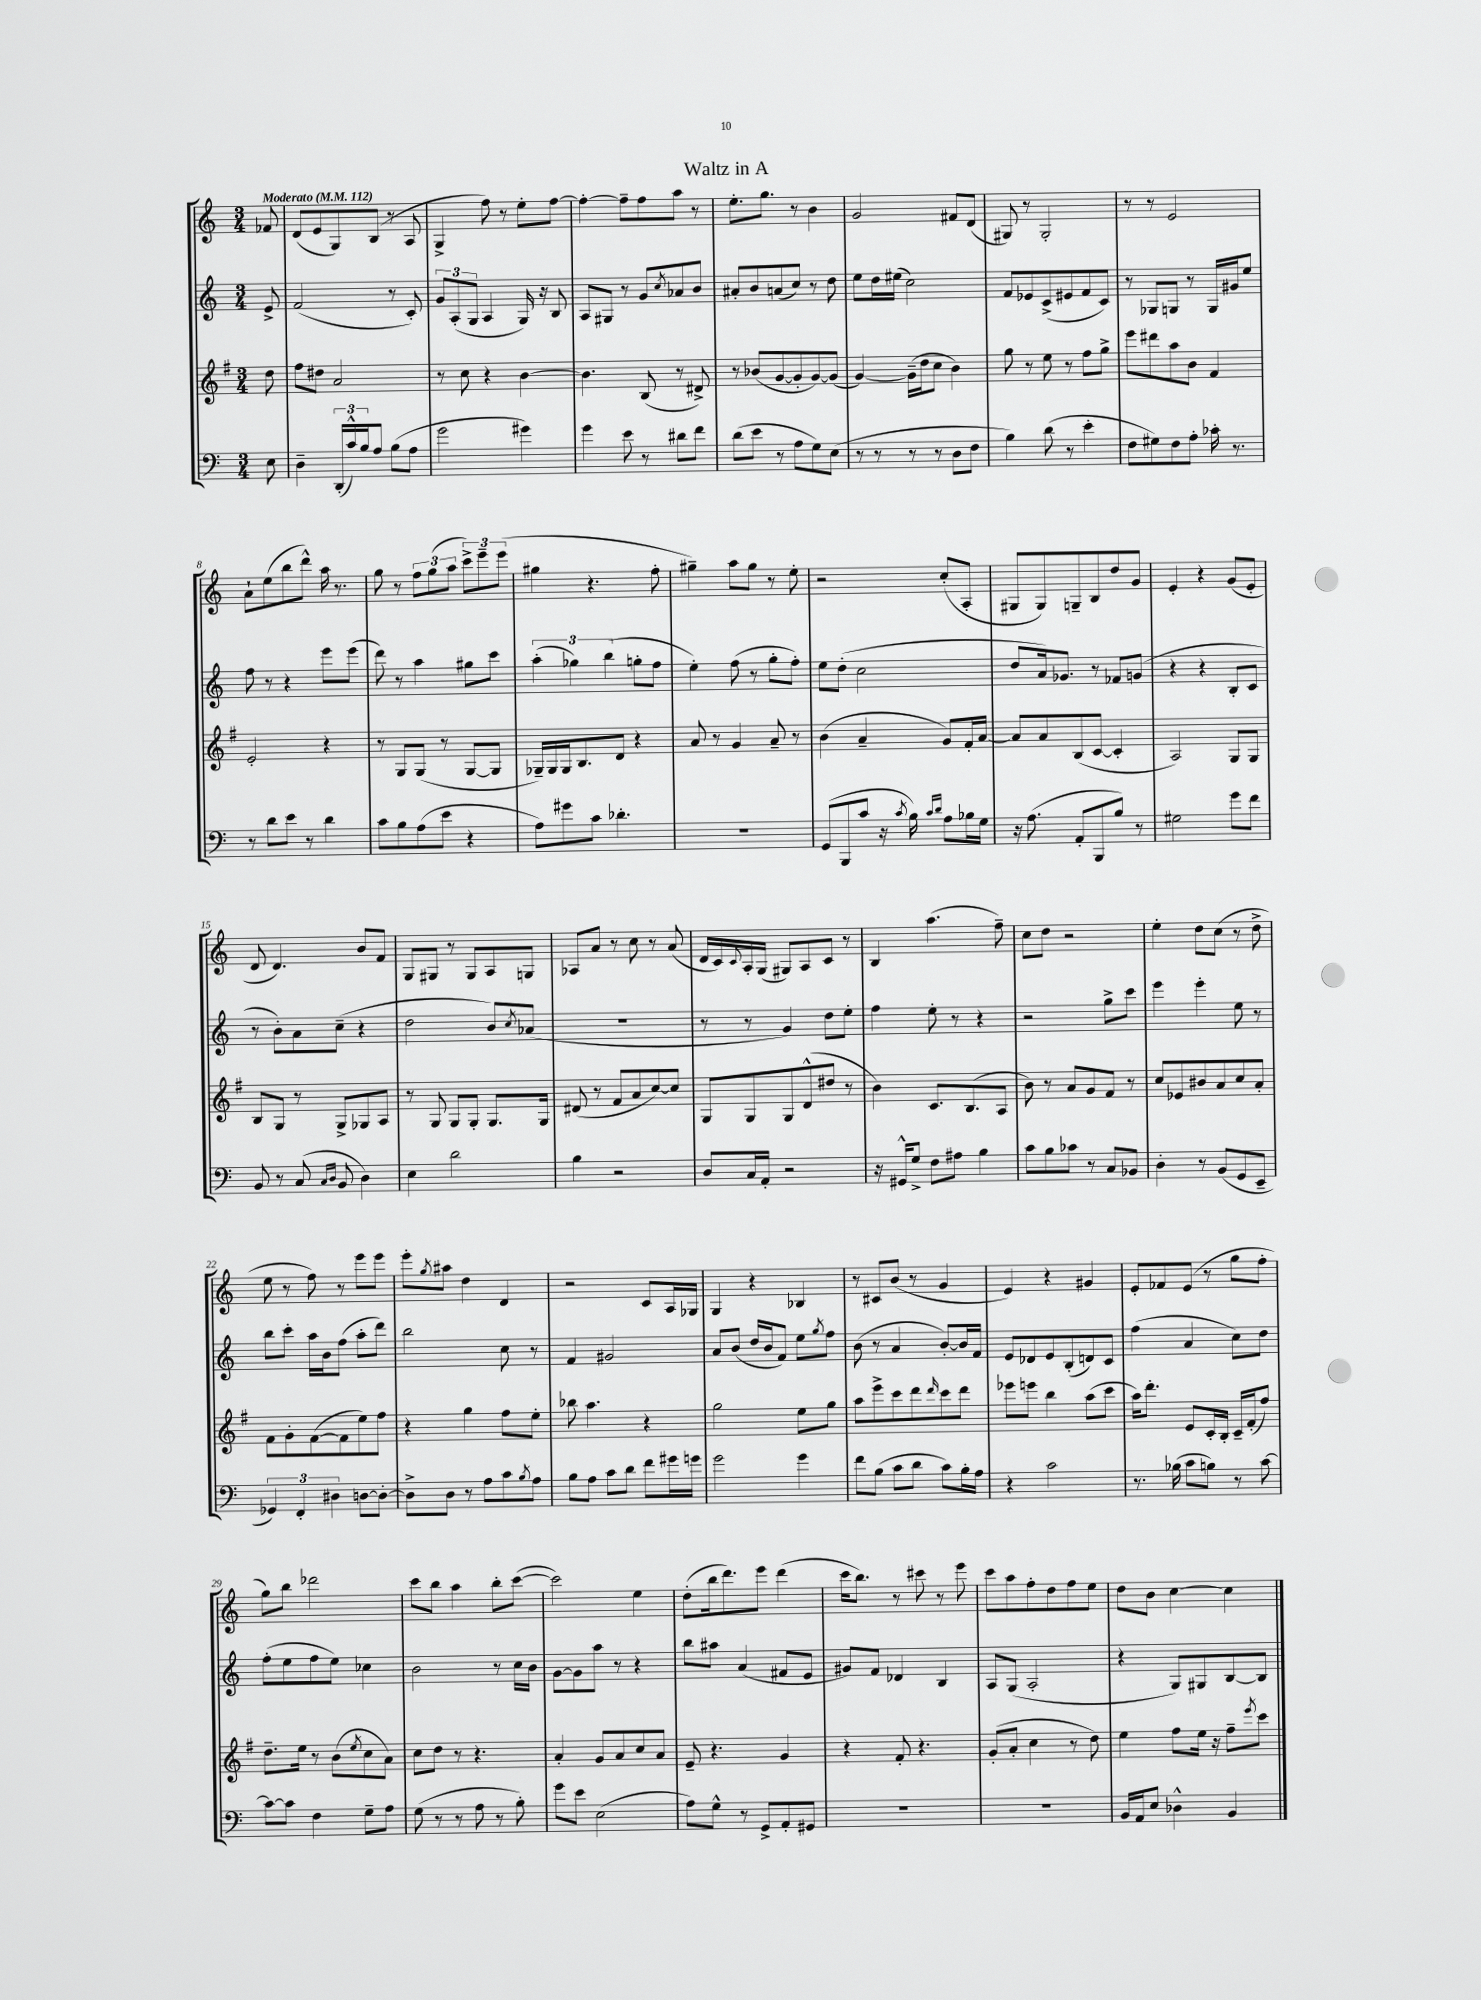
\header { title = "Waltz in A" }
<<
\new StaffGroup <<
\new Staff = "s0" {
    \clef treble \key c \major \numericTimeSignature \time 3/4 \partial 8 \tempo "Moderato" 4 = 112
    fes'8 |
    d'8( e'8 g8) b8( r8 a8 |
    g4-> f''8) r8 e''8-. f''8~ |
    f''4~-. f''8-- f''8 a''8 r8 |
    e''8.-. g''8. r8 b'4 |
    g'2 fis'8 d'8( |
    gis8) r8 gis2-. |
    r8 r8 e'2 |
    a'8-! e''8( b''8 d'''8-^) a''16 r8. |
    g''8 r8 \tuplet 3/2 { f''8 g''8( a''8 } \tuplet 3/2 { c'''8->) e'''8-- e'''8( } |
    gis''4 r4. f''8-. |
    gis''4--) a''8 gis''8 r8 e''8-. |
    r2 c''8-.( a8-. |
    gis8 gis8) g8-- b8 d''8 g'8 |
    e'4-. r4 g'8( e'8-. |
    d'8 d'4.) b'8 f'8 |
    g8 gis8 r8 gis8 a8 g8 |
    aes8 a'8 r8 c''8 r8 a'8( |
    d'16 c'16) \appoggiatura { c'8 } a16-. g16( gis8) a8 c'8 r8 |
    b4 a''4.( f''8--) |
    c''8 d''8 r2 |
    e''4-. d''8 c''8( r8 d''8-> |
    e''8 r8 f''8) r8 e'''8 e'''8 |
    e'''8-. \acciaccatura { g''8 } ais''8 d''4 d'4 |
    r2 c'8 a16 ges16 |
    g4 r4 bes4 |
    r8 cis'8 b'8( r8 g'4 |
    e'4) r4 gis'4 |
    e'8-. fes'8 e'8( r8 g''8 f''8-. |
    g''8) b''8 des'''2 |
    c'''8 b''8 a''4 b''8-. c'''8~( |
    c'''2) e''4 |
    d''8-.( b''16 d'''8.) e'''8 d'''4( |
    c'''16 b''8.) r8 cis'''8 r8 e'''8 |
    c'''8 a''8 f''8-. d''8 f''8 e''8 |
    d''8 b'8 c''4~ c''4 \bar "|." |
}
\new Staff = "s1" {
    \clef treble \key c \major \numericTimeSignature \time 3/4 \partial 8
    e'8-> |
    f'2( r8 c'8-.) |
    \tuplet 3/2 { g'8 a8-.( g8 } a4 g16) r16 b8 |
    a8 gis8 r8 g'8 \acciaccatura { c''8 } aes'8 b'8 |
    ais'8-. b'8 a'8( c''8) r8 d''8 |
    e''8 d''16 eis''16( c''2) |
    f'8 ees'8 c'8->( eis'8 f'8 c'8) |
    r8 ges8 g8 r8 g16 gis'16 e''8 |
    f''8 r8 r4 e'''8 e'''8( |
    d'''8) r8 a''4 gis''8 c'''8 |
    \tuplet 3/2 { a''4-.( ges''4) b''4( } g''8-. f''8 |
    e''4-.) f''8( r8 g''8-. f''8-.) |
    e''8 d''8-.( c''2 |
    d''8 a'16) ges'8. r8 fes'8 g'8( |
    r4 r4 b8-. c'8 |
    r8 b'8-.) a'8 c''8--( r4 |
    d''2 b'8) \acciaccatura { c''8 } aes'8( |
    R2. |
    r8 r8 g'4) d''8 e''8-. |
    f''4 e''8-. r8 r4 |
    r2 g''8-> c'''8 |
    e'''4 e'''4-. e''8 r8 |
    b''8 c'''8-. a''16 b'16 f''8( a''8-. d'''8) |
    b''2 c''8 r8 |
    f'4 gis'2 |
    a'8 b'8( d''16 b'16 f'8) e''8 \acciaccatura { g''8 } f''8 |
    b'8( r8 a'4 b'8~-.) b'16 f'16 |
    e'8 des'8 e'8 b8-.( d'8) c'8 |
    f''4( a'4 c''8) d''8 |
    f''8-.( e''8 f''8 e''8) ces''4 |
    b'2 r8 c''16 b'16 |
    g'8~ g'8 a''8 r8 r4 |
    b''8 ais''8 a'4( fis'8 e'8 |
    gis'8) f'8 des'4 b4 |
    a8 g8( a2-. |
    r4 g8) gis8 b8~ b8 \bar "|." |
}
\new Staff = "s2" {
    \clef treble \key g \major \numericTimeSignature \time 3/4 \partial 8
    d''8 |
    fis''8 dis''8 a'2 |
    r8 c''8 r4 b'4~ |
    b'4. b8( r8 dis'8->) |
    r8 bes'8( g'8~ g'8-. g'8~) g'8( |
    g'4~) g'16--( d''16 c''8 b'4) |
    g''8 r8 e''8 r8 fis''8 g''8-> |
    e'''8 dis'''8 a''8 b'8 fis'4 |
    e'2-. r4 |
    r8 g8 g8( r8 g8~ g8 |
    ges16--) ges16 ges16 b8. d'8 r4 |
    a'8 r8 g'4 a'8-- r8 |
    b'4( a'4-- g'8) fis'16-. a'16~ |
    a'8 a'8 b8( c'8~ c'4-. |
    a2) g8 g8 |
    b8 g8 r8 g8-> ges8 a8 |
    r8 g8 g8 g8-. g8. g16 |
    dis'8( r8 fis'8 a'8 c''8~) c''8 |
    g8 g8 g8 d'8-^( dis''8 r8 |
    b'4) c'8. b8.( a8 |
    b'8) r8 a'8 g'8 fis'8 r8 |
    c''8 ees'8 bis'8 a'8 c''8 a'8-. |
    fis'8 g'8-. fis'8~( fis'8 e''8) fis''8 |
    r4 g''4 fis''8 e''8-. |
    bes''8 a''4. r4 |
    g''2 e''8 g''8 |
    a''8 e'''8-> c'''8 d'''8 \grace { d'''16 } c'''8 d'''8 |
    ees'''8 e'''8 b''4 a''8( c'''8 |
    a''16) d'''8.-. e'8 c'16-. b16-. c'16-- fis'16-.( fis''8) |
    d''8.-- e''16 r8 b'8( \acciaccatura { e''8 } c''8 a'8) |
    c''8 d''8 r8 r4. |
    a'4-. g'8 a'8 c''8 a'8 |
    e'8-- r4. g'4 |
    r4 fis'8-. r4. |
    g'8-.( a'8-. c''4 r8 d''8) |
    e''4 fis''8 e''16 r16 fis''8-- \acciaccatura { e'''8 } c'''8 \bar "|." |
}
\new Staff = "s3" {
    \clef bass \key c \major \numericTimeSignature \time 3/4 \partial 8
    e8 |
    d4-- \tuplet 3/2 { d,16-.( c'16-^) b16 } a8 b8( a8 |
    g'2 gis'4) |
    g'4 e'8 r8 dis'8 f'8 |
    d'8( e'8 r8 a8 g8) e8( |
    r8 r8 r8 r8 d8 f8 |
    b4) d'8( r8 e'4-. |
    f8 gis8) f8 a8-. ces'16-. r8. |
    r8 d'8 e'8 r8 d'4 |
    c'8 b8 a8( e'8 r4 |
    a8) gis'8 c'8 des'4.-. |
    R2. |
    g,8( b,,8 c'8 r16 \acciaccatura { c'8 } b16) \grace { c'16 d'16 } a8 bes16 g16 |
    r16 a8.( a,8-. b,,8 b8) r8 |
    gis2 g'8 f'8 |
    b,8 r8 c8( \grace { c16 d16 } b,8 d4) |
    e4 d'2 |
    b4 r2 |
    d8 c16 a,16-. r2 |
    r16 gis,16-^ g8-> f8 ais8 b4 |
    c'8 b8 ces'8 r8 c8 bes,8 |
    d4-. r8 b,8( g,8 e,8-- |
    \tuplet 3/2 { ges,4) f,4-. dis4 } d8~ d8~-. |
    d8-> d8 r8 a8 c'8 \acciaccatura { b8 } a8 |
    b8 a8 c'8 d'8 f'8 gis'16 g'16 |
    g'2 g'4 |
    f'8 b8( c'8 d'8 c'8) b16-. a16 |
    r4 c'2 |
    r8. bes16( c'8 b8) r8 c'8~ |
    c'8~ c'8 f4 g8-- a8 |
    g8( r8 r8 a8 r8 b8-.) |
    g'8 e'8 e2( |
    a8) g8-^ r8 g,8-> a,8-. gis,8 |
    R2. |
    R2. |
    b,16 a,16 e8 des4-^ b,4 \bar "|." |
}
>>
>>
